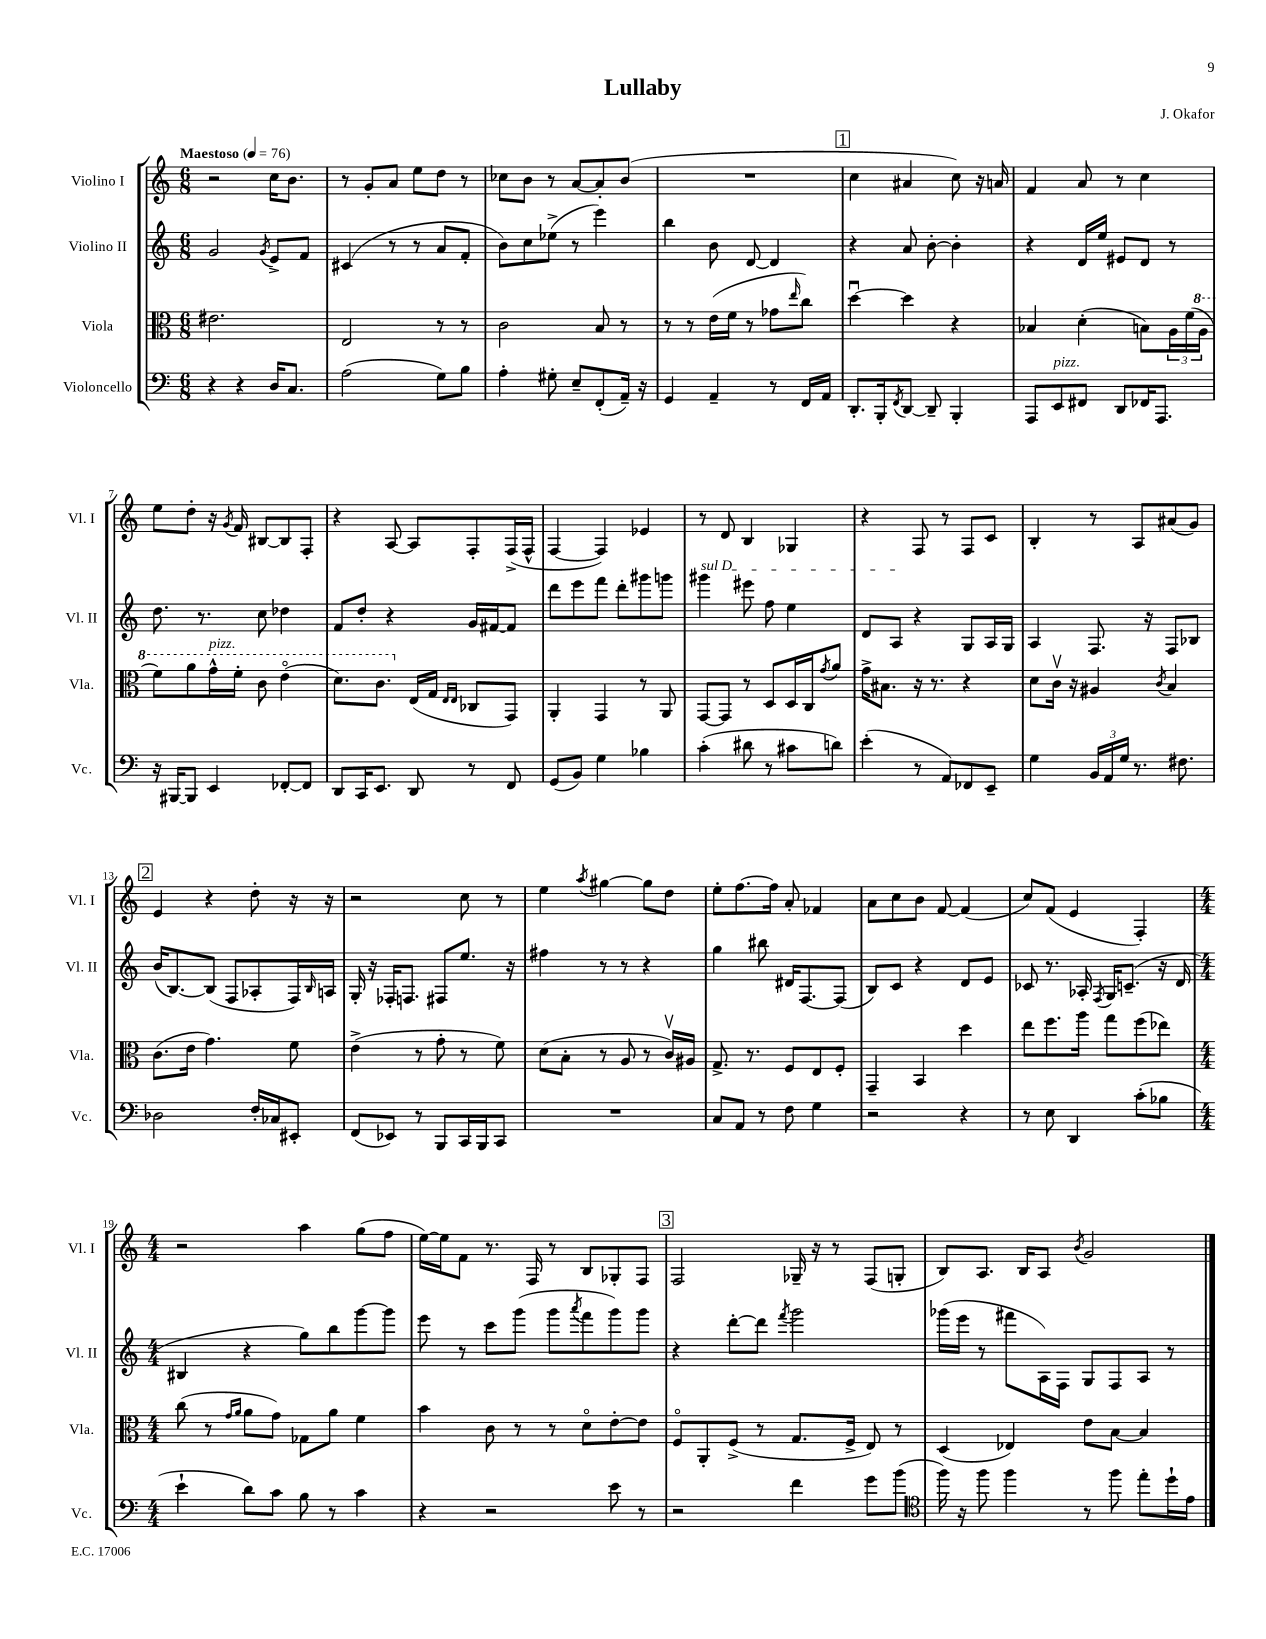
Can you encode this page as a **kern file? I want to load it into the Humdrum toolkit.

**kern	**kern	**kern	**kern
*staff4	*staff3	*staff2	*staff1
*clefF4	*clefC3	*clefG2	*clefG2
*k[]	*k[]	*k[]	*k[]
*M6/8	*M6/8	*M6/8	*M6/8
*MM76	*MM76	*MM76	*MM76
4r	2.e#	2g	2r
4r	.	.	.
.	.	8qg	.
16D	.	8e^	16cc
8.C	.	.	8.b
.	.	8f	.
=	=	=	=
(2A	2E	(4c#	8r
.	.	.	8g'
.	.	8r	8a
.	.	8r	8ee
8G)	8r	8a	8dd
8B	8r	8f'	8r
=	=	=	=
4A'	2c	8b)	8cc-
.	.	8cc	8b
8G#'	.	(8ee-^	8r
8E~	.	8r	[8a
(8FF'	8B	4eee)	8a']
16AA~)	8r	.	(8b
16r	.	.	.
=	=	=	=
4GG	8r	4bb	2.r
.	8r	.	.
4AA~	(16e	8b	.
.	16f	.	.
.	8r	[8d	.
8r	8g-	4d]	.
.	16qqee	.	.
16FF	8cc)	.	.
16AA	.	.	.
=	=	=	=
8.DD'	[4ddu	4r	4cc
16BBB'	.	.	.
8qFF	.	.	.
[8DD	4dd]	8a	4a#
8DD~]	.	[8b'	.
4BBB'	4r	4b']	8cc)
.	.	.	16r
.	.	.	16a
=	=	=	=
8AAA	4B-	4r	4f
8EE	.	.	.
8FF#	(4d'	16d	8a
.	.	16ee	.
8DD	.	8e#	8r
16FF-	8B)	8d	4cc
8.AAA	.	.	.
.	24A	8r	.
.	(24f	.	.
.	24a	.	.
=	=	=	=
16r	8ff)	8.dd	8ee
[16BBB#	.	.	.
8BBB#]	8aa	.	8dd'
.	.	8.r	.
4EE	16gg^^	.	16r
.	.	.	8qg
.	16ff'	.	16f
.	8cc	8cc	[8B#
[8FF-'	(4eeo	4dd-	8B#]
8FF-]	.	.	8F'
=	=	=	=
8DD	8.dd)	8f	4r
16CC	.	8dd'	.
8.EE	8.cc	.	.
.	.	4r	[8A
8DD	(16E	.	8A]
.	16G	.	.
.	16qqE	.	.
.	16qqE	.	.
8r	8C-	16g	8F'
.	.	[16f#	.
8FF	8GG)	8f#]	(16F^
.	.	.	16F^^
=	=	=	=
(8GG	4AA'	8ddd	[4F
8BB)	.	8eee	.
4G	4GG	8fff	4F])
.	.	8ddd'	.
4B-	8r	8ggg#	4e-
.	8AA	8ggg	.
=	=	=	=
(4c'	[8GG	4ggg#	8r
.	8GG]	.	8d
8d#	8r	8eee#	4B
8r	8D	8ff	.
8c#	16D	4ee	4G-
.	16C	.	.
.	8qg	.	.
8d)	8a	.	.
=	=	=	=
(4e'	16g^	8d	4r
.	8.B#	.	.
.	.	8A	.
8r	16r	4r	8F
.	8.r	.	.
8AA)	.	.	8r
8FF-	4r	8G	8F
8EE~	.	16A	8c
.	.	16G	.
=	=	=	=
4G	8d	4A	4B'
.	16cv	.	.
.	16r	.	.
24BB	4A#	8.F	8r
24AA	.	.	.
24G	.	.	.
8.r	.	.	8A
.	.	16r	.
.	8qc	.	.
.	4B	8F	(8a#
8.F#	.	.	.
.	.	8B-	8g)
=	=	=	=
2D-	(8.c	(16b	4e
.	.	[8.B)	.
.	16e	.	.
.	4.g)	(8B]	4r
.	.	8F	.
16F'	.	8A-'	8dd'
16C-	.	.	.
8EE#'	8f	16F)	16r
.	.	16qqB	.
.	.	16A	16r
=	=	=	=
(8FF	(4e^	16G'	2r
.	.	16r	.
8EE-)	.	16F-'	.
.	.	8.F	.
8r	8r	.	.
8BBB	8g'	8F#	.
16CC	8r	8.ee	8cc
16BBB	.	.	.
8CC	8f)	.	8r
.	.	16r	.
=	=	=	=
2.r	(8d	4ff#	4ee
.	8B'	.	.
.	.	.	8qaa
.	8r	8r	[4gg#
.	8A	8r	.
.	8r	4r	8gg#]
.	16cv)	.	8dd
.	16A#	.	.
=	=	=	=
8C	8.G^	4gg	8ee'
8AA	.	.	[8.ff
.	8.r	.	.
8r	.	8bb#	.
.	.	.	16ff]
8F	8F	16d#	8a'
.	.	[8.F	.
4G	8E	.	4f-
.	8F'	(8F]	.
=	=	=	=
2r	4GG~	8B)	8a
.	.	8c	8cc
.	4BB	4r	8b
.	.	.	[8f
4r	4dd	8d	(4f]
.	.	8e	.
=	=	=	=
8r	8ee	8c-	8cc)
8E	8.ff	8.r	(8f
4DD	.	.	4e
.	16aa	16A-'	.
.	.	8qF	.
.	8gg	16G	.
.	.	(8.c~	.
(8c'	(8ff	.	4F')
8B-	8ee-)	16r	.
.	.	16d	.
=	=	=	=
*M4/4	*M4/4	*M4/4	*M4/4
4e`	(8cc	4B#	2r
.	8r	.	.
.	16qqg	.	.
.	16qqa	.	.
8d)	8a	4r	.
8c	8g)	.	.
8B	8G-	8gg)	4aa
8r	8a	8bb	.
4c	4f	[8ggg	(8gg
.	.	8ggg]	8ff
=	=	=	=
4r	4b	8eee	[16ee)
.	.	.	16ee]
.	.	8r	8f
2r	8c	8ccc	8.r
.	8r	(8ggg	.
.	.	.	16F
.	8r	8ggg	8r
.	.	8qaaa	.
.	8do	8fff	8B
8e	[8e'	8ggg)	8G-'
8r	8e]	8ggg	8F
=	=	=	=
2r	8Fo	4r	2F
.	8AA'	.	.
.	(8F^	[8ddd'	.
.	8r	8ddd]	.
.	.	8qfff	.
4f	8.G	2ggg	16G-~
.	.	.	16r
.	.	.	8r
.	16F^	.	.
8g	8E)	.	(8F
(8b	8r	.	8G'
=	=	=	=
*clefC4	*	*	*
16ff)	(4D	(16ggg-	8B)
16r	.	16eee	.
8ff	.	8r	8.A
4ff	4E-)	8fff#	.
.	.	.	16B
.	.	16A)	8A
.	.	16F	.
.	.	.	8qb
8r	8e	8G	2g
8ff	[8B	8F	.
8ee'	4B]	8A	.
16dd`	.	8r	.
16e	.	.	.
==	==	==	==
*-	*-	*-	*-
